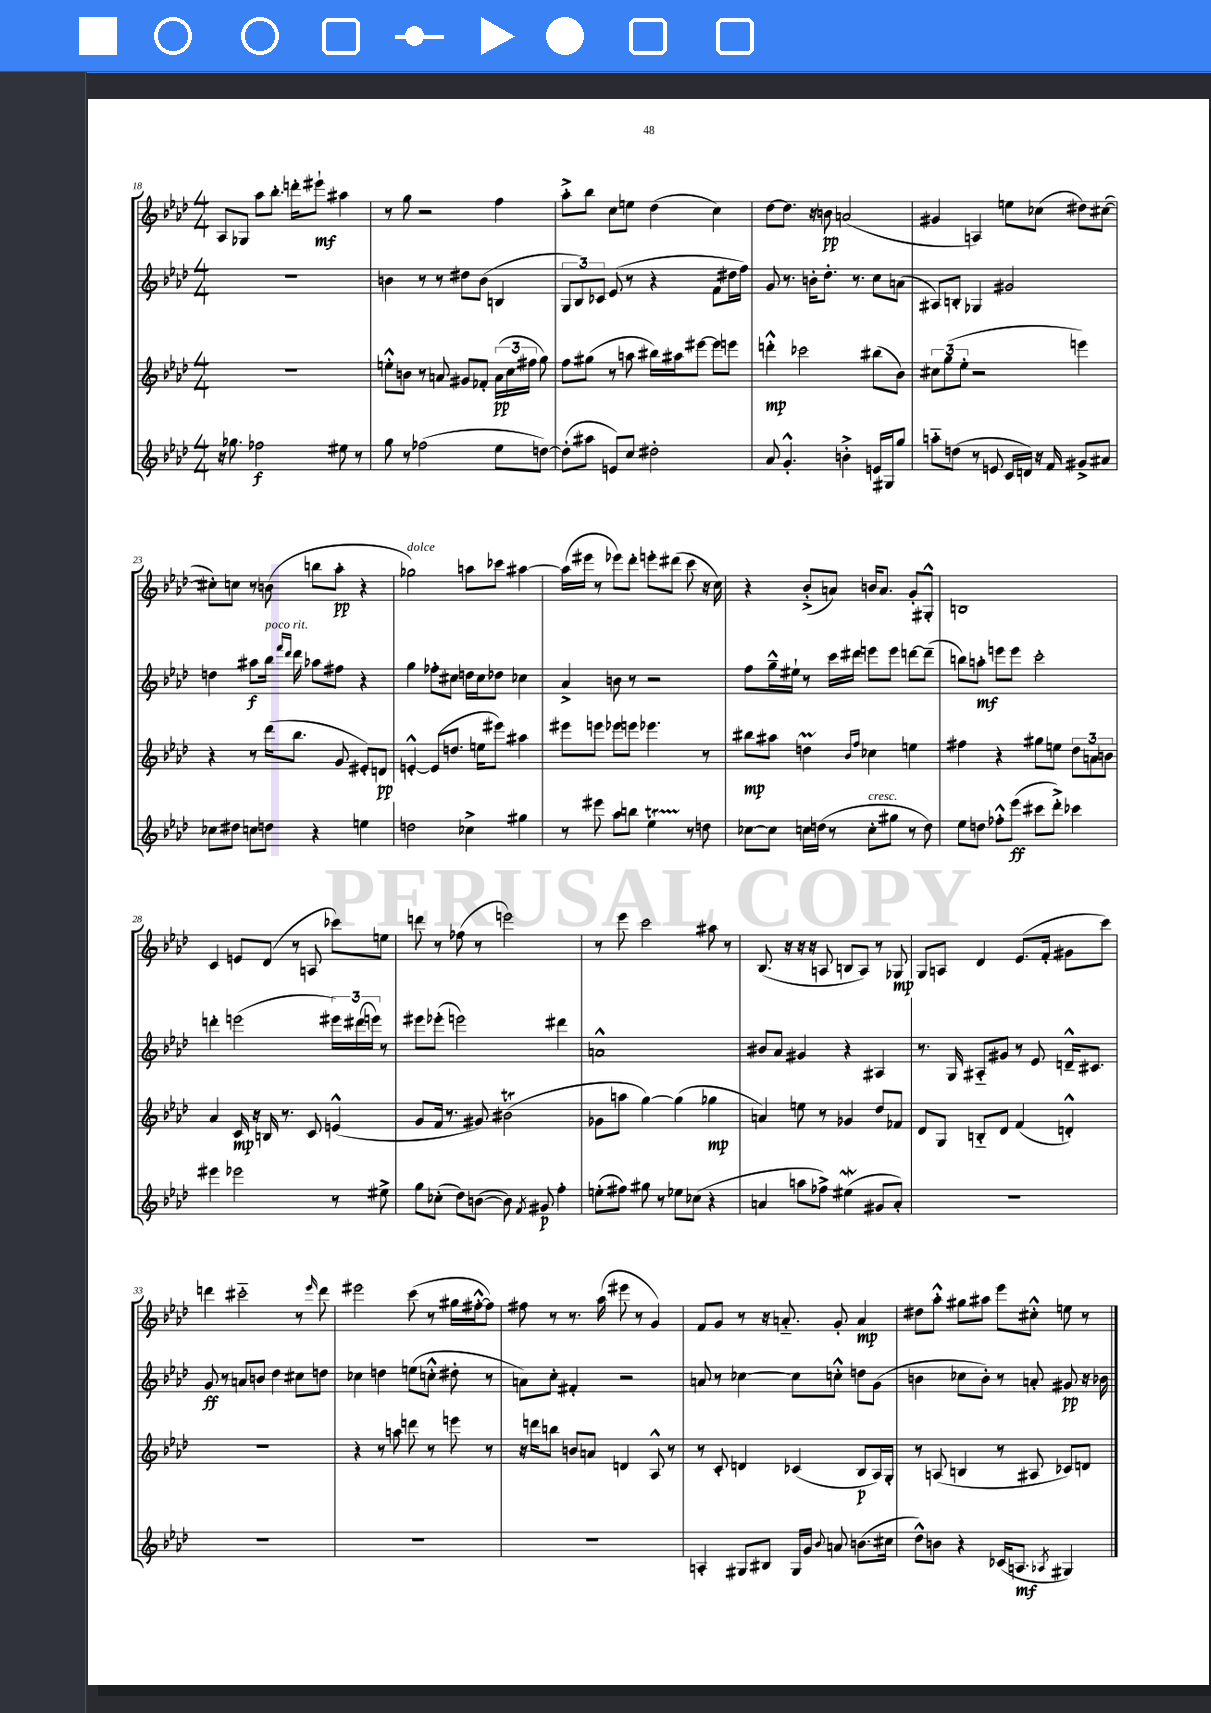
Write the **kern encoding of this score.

**kern	**kern	**kern	**kern
*staff4	*staff3	*staff2	*staff1
*clefG2	*clefG2	*clefG2	*clefG2
*k[b-e-a-d-]	*k[b-e-a-d-]	*k[b-e-a-d-]	*k[b-e-a-d-]
*M4/4	*M4/4	*M4/4	*M4/4
16r	1r	1r	8A-
8.gg-	.	.	.
.	.	.	8G-
2ff-	.	.	8aa-
.	.	.	8.bb-'
.	.	.	16ddd'
.	.	.	8eee#`
8ee#	.	.	4aa#
8r	.	.	.
=	=	=	=
8gg	8ee'^^	4b	8r
8r	8b	.	8gg
(2ff-	8r	8r	2r
.	8a	8r	.
.	8g#	8dd#	.
.	8f-'	(8b	.
8ee-	(24a	4B	4ff
.	24cc	.	.
.	24ff#	.	.
[8dd)	8gg)	.	.
=	=	=	=
(8dd']	8ff	12G	8aa-'^
.	.	12B-)	.
8aa#	(8gg#	.	8bb-
.	.	12c-	.
8e)	8r	(8e-	8cc
8cc	8aa	8r	8ee
2dd#'	16bb#)	4r	(4dd-
.	16aa#	.	.
.	[8eee#	.	.
.	8eee#]	8f	4cc)
.	8eee	16dd#	.
.	.	16ff)	.
=	=	=	=
8a-	4ddd'^^	8g	[8dd-
4.g'^^	.	8.r	8.dd-]
.	2ccc-	.	.
.	.	16b'	16r
.	.	8.dd-'	8b
4b'^	.	.	(2a
.	.	8.r	.
16e	(8bb#	8cc	.
16G#	.	.	.
8gg	8b-)	(8a	.
=	=	=	=
8aa'~	12cc#	8A#)	4g#
.	(12gg	.	.
(8dd	.	8B'	.
.	12ee-'	.	.
8r	2r	4G-	4A)
8e	.	.	.
16c	.	2g#	8ee
16d)	.	.	.
16r	.	.	(8cc-
16f	.	.	.
8g#^	4eee)	.	8dd#)
8a#	.	.	([8cc#
=	=	=	=
8cc-	4r	4dd	8cc#'])
8dd#	.	.	8cc
8cc	8r	8aa#	8r
8dd	(16ddd-	16bb-	(8b
.	.	16qqfff	.
.	.	16qqddd-	.
.	8.bb-	16ddd-	.
4r	.	8aa-	8bb
.	8g	8ff#	8aa-'
4ee	8e#')	4r	4r
.	8d	.	.
=	=	=	=
2dd	[4e'^^	4gg	2gg-)
.	(8e]	8ff-'	.
.	8.dd	8cc#	.
4cc-^	.	16dd	8aa
.	16ee	16cc#	.
.	8eee#)	8dd-	8ccc-
4gg#	4aa#	4cc-	[4aa#
=	=	=	=
8r	8eee#	4a-^	(16aa#]
.	.	.	16eee#
8eee#	8eee	.	8r
8aa-	8eee-	8b	8eee-)
8bb	8eee	8r	8ddd-'
4ee-	4.eee-	2r	8eee'
.	.	.	(8ddd#
8r	.	.	8ccc
8dd	8r	.	16r
.	.	.	16cc)
=	=	=	=
[8cc-	8bb#	8ff	4r
8cc-]	8aa#	16gg~^^	.
.	.	16ee#`	.
16cc	4dd	8r	(8b-'^
(16dd	.	.	.
8r	.	16ccc	8a)
.	.	16ddd#	.
.	16qqb-	.	.
.	16qqff	.	.
8cc'	4cc-	8eee	16b
.	.	.	8.a
8gg#	.	8eee	.
8r	4ee	[8ddd	8g'
8dd)	.	(8ddd~]	8G#'^^
=	=	=	=
8ee-	4ff#	8bb)	1B
8dd	.	8aa'	.
8ff-'^^	4r	8eee	.
(8eee-	.	8eee	.
8ccc#	8gg#	2ccc'	.
8ddd-'^)	8ee	.	.
4ccc-	12dd-	.	.
.	12a	.	.
.	12b	.	.
=	=	=	=
4eee#	4a-	4ddd'	4c
2eee-	16c	(2eee	8e
.	16r	.	.
.	16B	.	(8d-
.	8.r	.	.
.	.	.	8r
.	8c	.	8A
8r	(4e^^	24eee#)	8ccc-)
.	.	(24ddd#	.
.	.	24eee)	.
8ee#^	.	8r	8ee
=	=	=	=
8gg	8g	8eee#	8ddd
(8cc-'	16f	(8eee-'	8r
.	8.r	.	.
8dd-)	.	2eee)	(8ff-
([8b	8g#)	.	8r
8b])	(2b#	.	2eee)
8qf	.	.	.
8g#	.	.	.
4ff'	.	4ddd#	.
=	=	=	=
(8ee'	8g-	1a^^	8r
8ff#)	8aa	.	8eee-
8gg#	[4gg)	.	2ccc
8r	.	.	.
8ee-	(4gg]	.	.
(8cc-	.	.	.
4r	4gg-	.	8aa#
.	.	.	8r
=	=	=	=
4a	4a)	8b#	(8.B-
.	.	8a-	.
.	.	.	16r
8aa	8ee	4g#	16r
.	.	.	16r
8ff-^)	8r	.	8A
(4ee#	4g-	4r	8B
.	.	.	8A)
8g#	8dd-	4A#	8r
8a')	8f-	.	8G-
=	=	=	=
1r	8d-	8.r	8G
.	8G	.	8A
.	.	16G	.
.	8B'~	8A#'~	4d-
.	8d-	8g#	.
.	(4f	8r	(8.e-
.	.	8e-	.
.	.	.	16f'
.	4d'^^)	16d~^^	8g#
.	.	8.c#	.
.	.	.	8ccc)
=	=	=	=
1r	1r	8g	4ddd
.	.	8r	.
.	.	8a	2ccc#'~
.	.	8b	.
.	.	4dd-	.
.	.	8cc#	8r
.	.	.	16qqeee-
.	.	8dd	8ddd
=	=	=	=
1r	4r	4cc-	2eee#
.	8r	4dd	.
.	8aa	.	.
.	8ddd	(8ee	(8ccc
.	8r	8cc'^^	8r
.	8eee	8dd#'	16gg#
.	.	.	[16ff#'^^
.	8r	8r	8ff#])
=	=	=	=
1r	16r	8a)	8ff#
.	16ddd	.	.
.	8bb	8cc'	8r
.	8b	4f#'	8.r
.	8a	.	.
.	.	.	(16aa-
.	4d	2r	8eee#
.	.	.	8r
.	8A-^^	.	4g)
.	8r	.	.
=	=	=	=
4A'	8r	8a	8f
.	8c'	8r	8g
8G#	4d	[4cc-	8r
8B#	.	.	16r
.	.	.	8.a'~
16G#	(4c-	8cc-]	.
16g	.	.	.
8qqb-	.	.	.
8a	.	8cc'^^	8g'
(8.b	8B-	8dd	4a
.	16A-)	(8g	.
16cc#	16G'	.	.
=	=	=	=
8dd-^^)	8r	4b	8dd#
8b	(8A	.	8aa-'^^
4r	4B	8cc-	8gg#
.	.	8b')	8aa#
(16c-	8r	8r	8eee-
8.A	.	.	.
.	8A#	8a'	8cc#'^^
8qA-	.	.	.
4G#)	8c-)	8g#	8ee
.	8d	16r	8r
.	.	16b-	.
==	==	==	==
*-	*-	*-	*-
